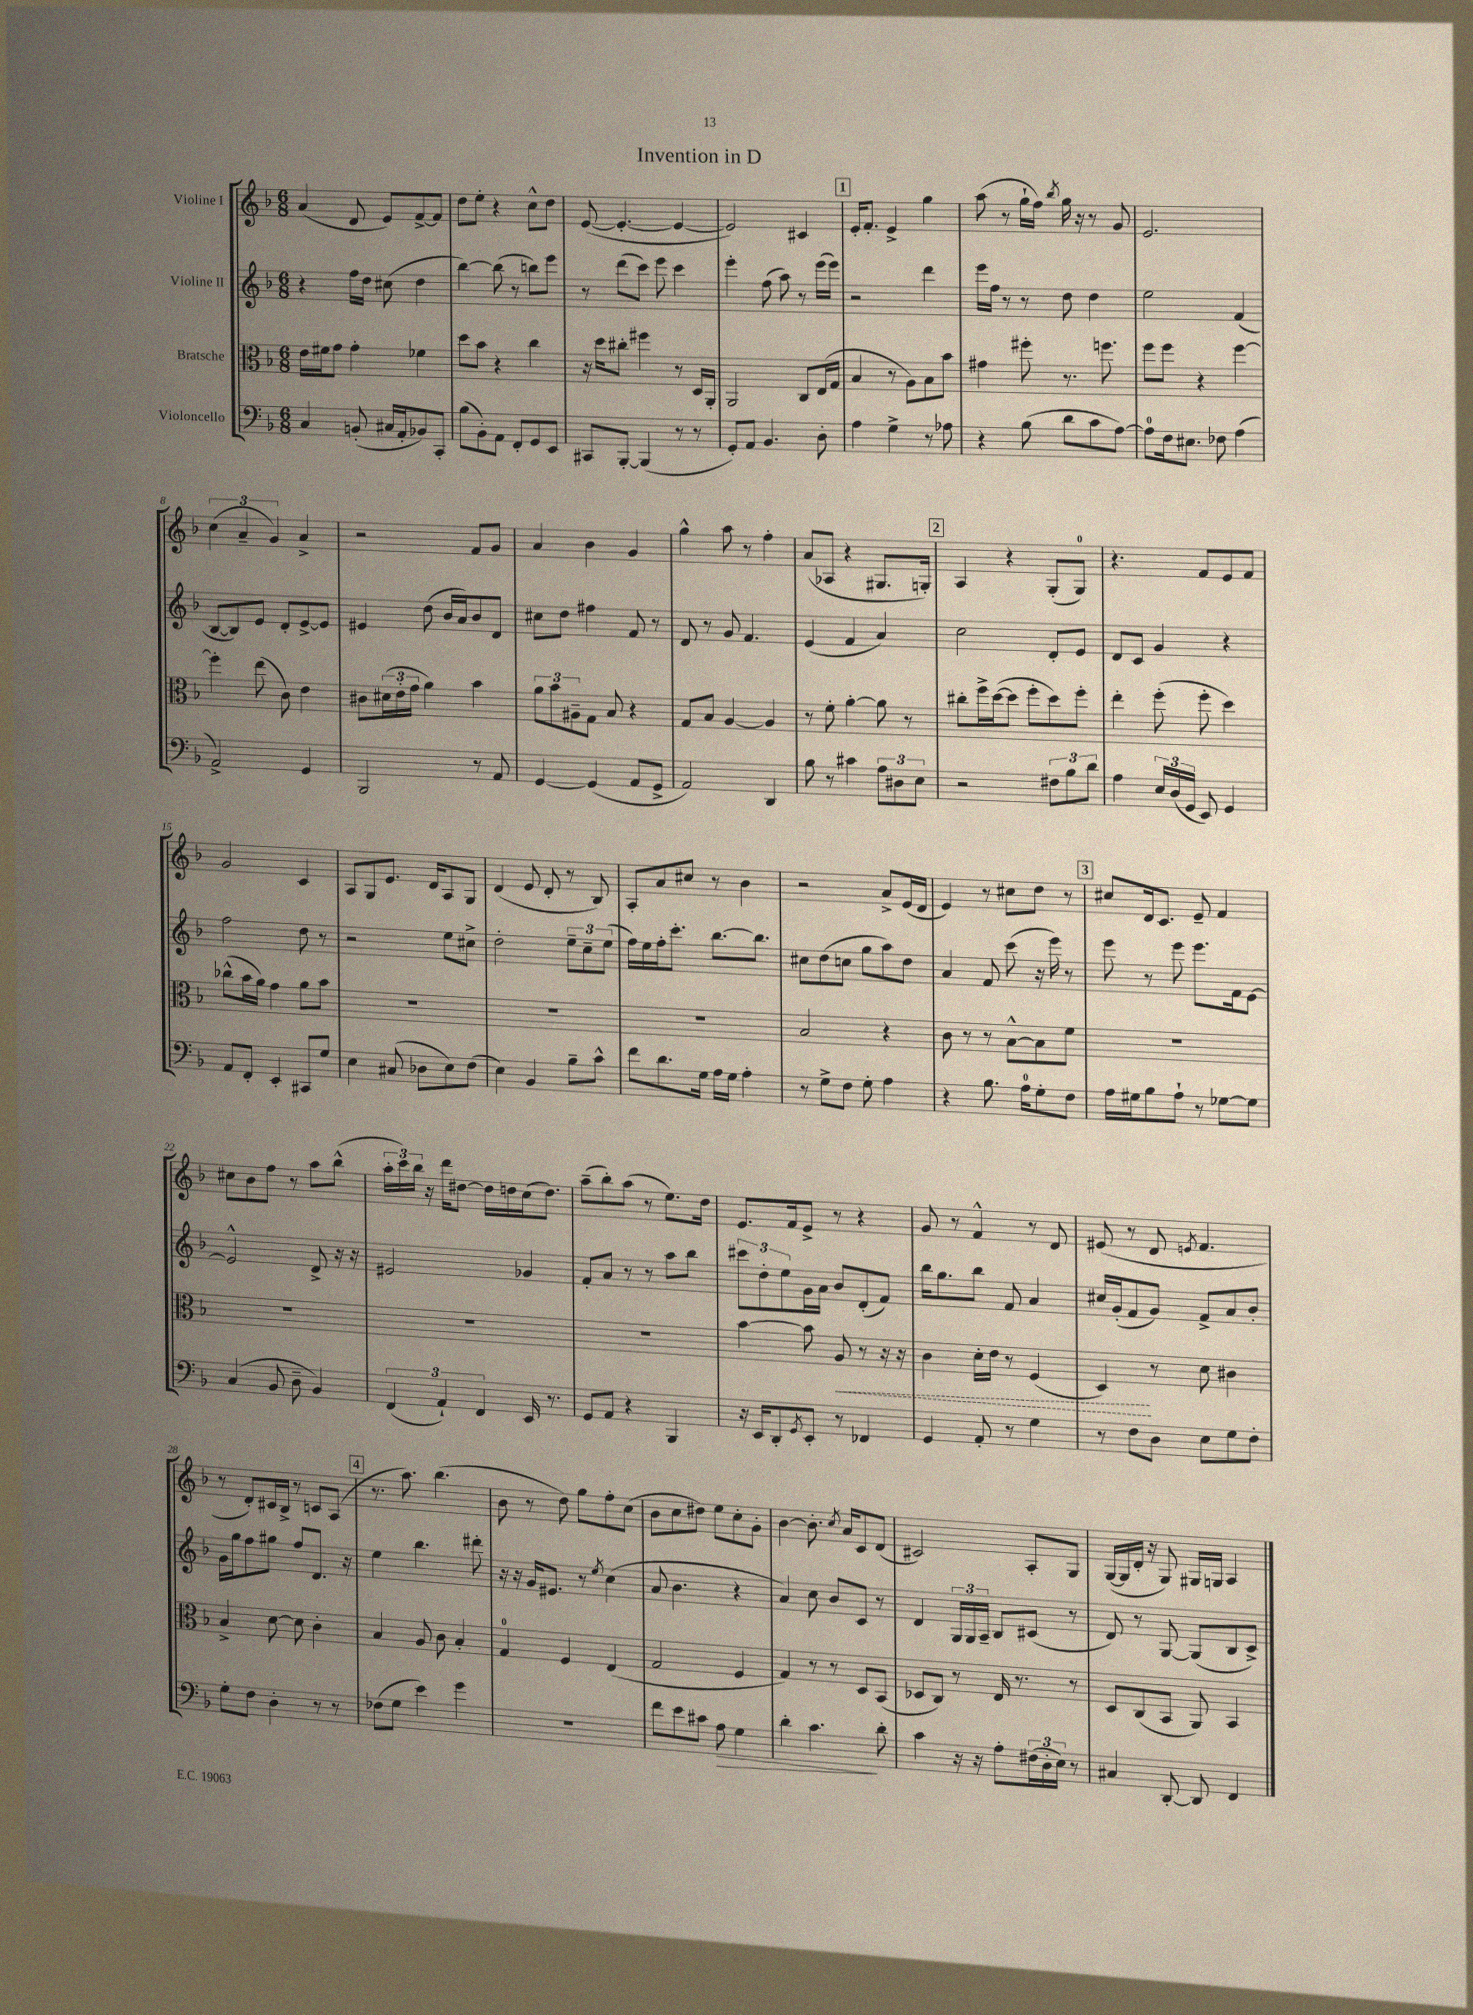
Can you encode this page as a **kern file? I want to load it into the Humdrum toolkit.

**kern	**kern	**kern	**kern
*staff4	*staff3	*staff2	*staff1
*clefF4	*clefC3	*clefG2	*clefG2
*k[b-]	*k[b-]	*k[b-]	*k[b-]
*M6/8	*M6/8	*M6/8	*M6/8
4C/	16e\LL	4r	(4a/
.	16f#\J	.	.
.	8g\J	.	.
(8BB'/	4g'\	16ff\LL	8d/
.	.	16dd\JJ	.
16C#/LL	.	(8cc#\	8e/L)
16AA'/J	.	.	.
8BB-/)	4f-\	4dd\	[8f^/
8CC'/J	.	.	8f/]J
=	=	=	=
(8B-\L	8dd\L	[4bb-\)	8dd\L
8BB-'\)	8b-\J	.	8ee'\J
8AA\J	4r	(8bb-\]	4r
8FF'/L	.	8r	.
8GG/	4cc\	8bb\L)	8cc^^\L
8EE/J	.	8eee\J	8dd\J
=	=	=	=
8CC#/L	16r	8r	([8e/
.	16dd\LK	.	.
[8BBB-'/J	8cc#'\J	(8ddd\L	4.e'/_
(4BBB-/]	4ff#\	8ccc\J)	.
.	.	8eee\	.
8r	8r	4ccc\	4e/_
8r	16D/LL	.	.
.	16AA'/JJ	.	.
=	=	=	=
8GG'/L)	2AA/	4eee'\	2e/])
8AA/J	.	.	.
4.BB-/	.	(8ff\	.
.	.	8aa\)	.
.	8C/L	8r	4c#/
8D'\	(16E/L	(16eee\LL	.
.	16G/JJ	16eee\JJ)	.
=	=	=	=
4A\	4B-/	2r	16e'/LK
.	.	.	8.f'/J
4G^\	8r	.	4e^/
.	8A\L)	.	.
8r	8B-\	4ddd\	4gg\
8A-\	8b-\J	.	.
=	=	=	=
4r	4g#\	16eee\LL	(8aa\
.	.	16ff\JJ	.
.	.	8r	8r
(8B-\	8ff#'\	8r	16gg`\LL
.	.	.	16ff\JJ)
.	.	.	8qbb-/
8d\L	8.r	8dd\	16gg\
.	.	.	16r
8c\	.	4dd\	8r
.	8.ff\	.	.
[8A\J)	.	.	8g/
=	=	=	=
8A\]L	8ff\L	2ee\	2.e/
16F\k	8ff\J	.	.
8.E#\J	.	.	.
.	4r	.	.
8F-\	.	.	.
(4A\	[4ff\	(4f/	.
=	=	=	=
2AA^/)	4ff'\]	[8B-/L	(6cc\
.	.	8B-/])	.
.	.	.	6a~/
.	(8ee\	8e/J	.
.	.	.	6g/)
.	8c\)	8d'/L	.
4GG/	4e\	[8e^/	4a^/
.	.	8e/]J	.
=	=	=	=
2BBB-/	8c#\L	4e#/	2r
.	(24d#\L	.	.
.	24e'\	.	.
.	24g\JJ	.	.
.	4a\)	(8dd\	.
.	.	16b-/LL	.
.	.	16a/J)	.
8r	4b-\	8b-/	8f/L
8AA/	.	8d/J	8g/J
=	=	=	=
[4GG/	12a\L	8cc#\L	4a/
.	12b-\	.	.
.	.	8dd\J	.
.	12A#~\	.	.
(4GG/]	8G\J	4ff#\	4b-\
.	8B-/	.	.
8AA/L	4r	8f/	4g/
8GG^/J	.	8r	.
=	=	=	=
2AA/)	8G/L	8d/	4gg^^\
.	8B-/J	8r	.
.	[4A/	8g/	8aa\
.	.	4.f/	8r
4DD/	4A/]	.	4ff'\
=	=	=	=
8B-\	8r	(4e/	(8a/L
8r	8f'\	.	8A-/J
4c#\	[4a'\	4f/	4r
12A\L	8a\]	4a/)	8.G#/L
12D#\	.	.	.
.	8r	.	.
12E\J	.	.	.
.	.	.	16G'/Jk)
=	=	=	=
2r	8cc#'\L	2cc\	4A/
.	16ff^\L	.	.
.	([16dd\J	.	.
.	8dd\]J	.	4r
.	8ff'\L	.	.
12F#\L	8dd\)	8d'/L	(8G'/L
12B-\	.	.	.
.	8ff'\J	8e/J	8G/J)
12d\J	.	.	.
=	=	=	=
4A\	4ee'\	8d/L	4.r
.	.	8c/J	.
24E/LL	(8ff'\	4g/	.
(24D/	.	.	.
24GG/JJ	.	.	.
8EE/)	8ff'\	.	8f/L
4GG/	4dd\)	4r	8e/
.	.	.	8f/J
=	=	=	=
8AA/L	(8cc-^^\L	2ff\	2g/
8FF'/J	16b-\L	.	.
.	16a\JJ)	.	.
4EE'/	4g\	.	.
8CC#/L	8a\L	8dd\	4c/
8G/J	8b-\J	8r	.
=	=	=	=
4E\	2.r	2r	8A/L
.	.	.	8G/
(8C#/	.	.	8.e/J
8D-\L	.	.	.
.	.	.	16d/LK
8E\)	.	8ee\L	8A/
(8F\J	.	8cc#^\J	8G/J
=	=	=	=
4E\)	2.r	2dd'\	(4d/
4BB-/	.	.	8e/
.	.	.	8d'/
8B-~\L	.	12ee~\L	8r
.	.	12cc~\	.
8c^^\J	.	.	8B-/)
.	.	(12ee\J	.
=	=	=	=
8f\L	2.r	16ff\LL)	8A'/L
.	.	16ee\	.
8.d\	.	16ff'\J	8a/
.	.	8.ccc'\J	.
.	.	.	8cc#/J
16G\Jk	.	.	.
16A\LL	.	[8.bb-\L	8r
16G\JJ	.	.	.
4A'\	.	.	4b-\
.	.	8.bb-\]J	.
=	=	=	=
8r	2B-/	8cc#\L	2r
8G^\L	.	(8dd\	.
8F\J	.	8cc\J	.
8G'\	.	8gg\L	.
4A\	4r	8aa\)	8a^/L
.	.	8dd\J	(16e/L
.	.	.	16d/JJ
=	=	=	=
4r	8c\	4a/	4e/)
.	8r	.	.
8.B-\	8r	8f/	8r
.	[8B-^^\L	(8ccc\	8cc#\L
16A\LK	.	.	.
8G'\	8B-\]	16r	8dd\J
.	.	16eee\)	.
8F\J	8f\J	8r	8r
=	=	=	=
16A\LL	2.r	8eee\	8cc#/L
16G#\J	.	.	.
8B-\	.	8r	16d/k
.	.	.	8.c/J
8A`\J	.	8eee\	.
8r	.	8.eee\L	8e~/
[8G-\L	.	.	4f/
.	.	16f\k	.
8G-\]J	.	[8e\J	.
=	=	=	=
(4C/	2.r	2e^^/]	8cc#\L
.	.	.	8b-\
8BB-/	.	.	8ff\J
8D~\	.	.	8r
4BB-/)	.	8d^/	8aa\L
.	.	16r	(8bb-^^\J
.	.	16r	.
=	=	=	=
(6FF/	2.r	2e#/	24aa'\LL
.	.	.	24ccc\)
.	.	.	24bb-\JJ
.	.	.	16r
6AA`/)	.	.	.
.	.	.	16ddd\LK
.	.	.	[8dd#\J
6FF/	.	.	.
.	.	.	16dd#\]LL
.	.	.	16dd\
16EE/	.	4g-/	(16cc\J
8.r	.	.	8.dd\J)
=	=	=	=
8GG/L	2.r	8f'/L	(8aa~\L
8AA/J	.	8a/J	8bb-'\)
4r	.	8r	(8aa\J
.	.	8r	8r
4BBB-/	.	8aa\L	8.ee\L)
.	.	8bb-\J	.
.	.	.	16dd\Jk
=	=	=	=
16r	[4b-\	12ccc#\L	8.e/L
16EE/LK	.	.	.
.	.	12dd'\	.
8DD'/	.	.	.
.	.	12ee\	.
.	.	.	16f/k
8qGG/	.	.	.
8EE'/J	8b-\]	16g\L	8e^/J
.	.	16a\JJ	.
8r	8A/	8b-/L	8r
4FF-/	8r	(8d'/	4r
.	16r	8f/J)	.
.	16r	.	.
=	=	=	=
4GG/	4c\	16bb-\LK	8g/
.	.	8.gg\	.
.	.	.	8r
8AA'/	16d'\LL	8bb-\J	4f^^/
.	16e\JJ	.	.
8r	8r	8f/	.
4G\	(4F/	4a/	8r
.	.	.	8d/
=	=	=	=
8r	4D/)	16cc#/LL	(8e#/
.	.	(16g'/J	.
8F\L	.	8f/	8r
8D\J	8r	8g/J)	8d/
.	.	.	8qe/
8E\L	8d\	8f^/L	4.f/
8G\	4c#\	8a/	.
8F'\J	.	8b-'/J	.
=	=	=	=
8G'\L	4B-^/	16g\LL	8r
.	.	16gg\J	.
8F\J	.	8ff\	8d'/L)
4D'\	[8d\	8gg#\J	16c#/L
.	.	.	16B-^/JJ
.	8d\]	8ff/L	8r
8r	4c'\	8.d/J	8c/L
8r	.	.	(8A/J
.	.	16r	.
=	=	=	=
(8F-\L	4B-/	4ee\	8.r
8G\J	.	.	.
.	.	.	8.aa\)
4e\)	8A/	4.bb-\	.
.	8c\	.	(4.bb-\
4g\	4B-'/	.	.
.	.	8ddd#'\	.
=	=	=	=
2.r	4G/	16r	8b-\
.	.	16r	.
.	.	16g/LK	8r
.	.	8.e#/J	.
.	4F/	.	8dd\)
.	.	8r	8gg\L
.	.	8qee/	.
.	(4E/	(4cc\	8ff'\
.	.	.	(8cc\J
=	=	=	=
8f\L	2G/	8a/	8b-\L
8e\	.	4.b-\	8cc\
8c#\J	.	.	8dd#\J)
8A\	.	.	8ee\L
4G\	4F/	4r	8cc'\
.	.	.	8g'\J
=	=	=	=
4d'\	4G/)	4a/)	[4b-\
4.c\	8r	8cc\	8.b-'\]
.	8r	8b-/L	.
.	.	.	8qcc/
.	.	.	16a/LK
.	8D/L	8c/J	8c/
8d'\	(8BB-/J	8r	(8d/J
=	=	=	=
4c\	8D-/L	4d/	2c#/)
.	8C/J)	.	.
16r	8r	24G/LL	.
.	.	24G/	.
16r	.	.	.
.	.	24A~/JJ	.
8A'\L	16E/	8B-/L	.
.	8.r	.	.
(24F#\L	.	(8c#/J	8A'/L
24D'\	.	.	.
24E\JJ)	.	.	.
8r	8r	8r	8G/J
=	=	=	=
4C#/	8D/L	8d/)	([16G/LL
.	.	.	16G/]
.	(8C/	8r	16d'/JJ
.	.	.	16r
[8DD'/	8BB-/J	[8G/	8G/)
8DD/]	8AA/)	(8G/]L	16G#/LL
.	.	.	16G/JJ
4FF/	4BB-/	8B-/	4A/
.	.	8c^/J)	.
==	==	==	==
*-	*-	*-	*-
